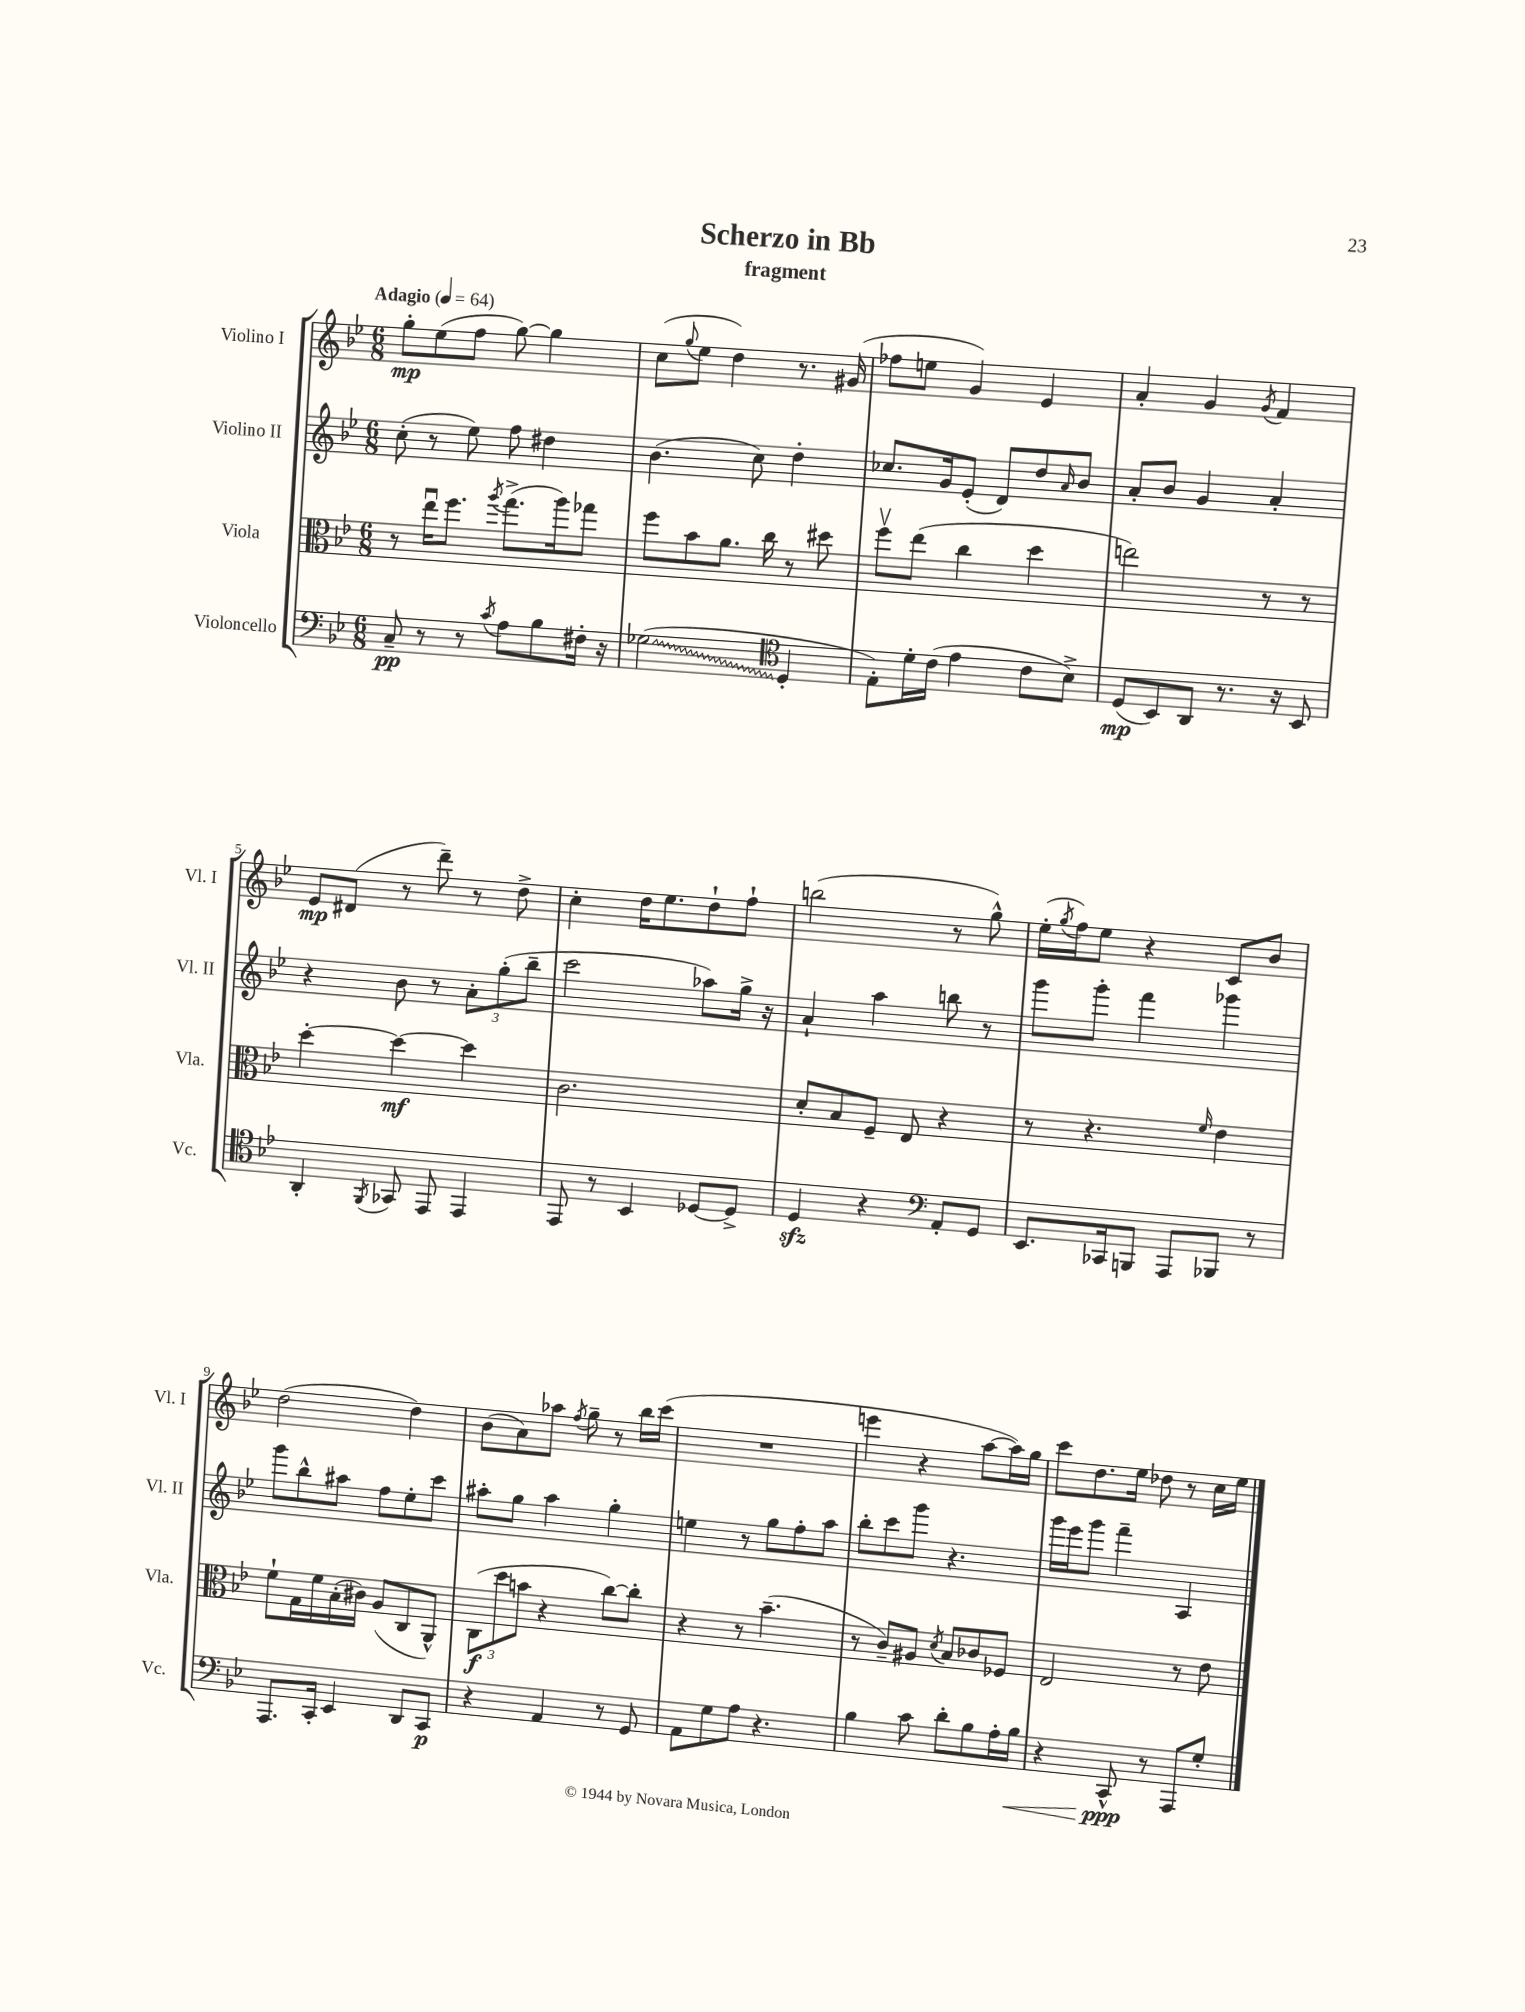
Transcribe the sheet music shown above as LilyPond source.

\header { title = "Scherzo in Bb" subtitle = "fragment" }
<<
\new StaffGroup <<
\new Staff = "s0" \with { instrumentName = "Violino I" shortInstrumentName = "Vl. I" } {
    \clef treble \key bes \major \numericTimeSignature \time 6/8 \tempo "Adagio" 4 = 64
    g''8-.\mp ees''8( f''8 g''8~) g''4 |
    c''8( \appoggiatura { g''8 } ees''8 d''4) r8. gis'16( |
    fes''8 e''8 g'4) ees'4 |
    a'4-. g'4 \acciaccatura { g'8 } f'4 |
    ees'8\mp dis'8( r8 d'''8--) r8 d''8-> |
    c''4-. d''16 ees''8. d''8-! f''8-! |
    b''2( r8 g''8-^) |
    ees''16-.( \acciaccatura { g''8 } f''16) ees''8 r4 c'8 bes'8 |
    d''2( d''4) |
    bes'8( a'8) aes''8 \acciaccatura { f''8 } g''8-- r8 bes''16 c'''16( |
    R2. |
    e'''4 r4 a''8~ a''16) g''16 |
    c'''8 d''8. ees''16 des''8 r8 c''16 ees''16 \bar "|." |
}
\new Staff = "s1" \with { instrumentName = "Violino II" shortInstrumentName = "Vl. II" } {
    \clef treble \key bes \major \numericTimeSignature \time 6/8
    c''8-.( r8 ees''8) f''8 dis''4 |
    bes'4.( c''8) d''4-. |
    ces''8. g'16 ees'8-.( d'8) d''8 \grace { a'16 } bes'8 |
    a'8-. bes'8 g'4 a'4-. |
    r4 bes'8 r8 \tuplet 3/2 { a'8-. g''8-.( bes''8-- } |
    c'''2 aes''8) g''16-> r16 |
    a'4-! a''4 b''8 r8 |
    g'''8 g'''8-. f'''4 ges'''4 |
    g'''8 bes''8-^ ais''8 f''8 ees''8-. c'''8 |
    ais''8-. g''8 ais''4 g''4-. |
    e''4 r8 g''8 f''8-. a''8 |
    bes''8-. c'''8 g'''8 r4. |
    g'''16 ees'''16 g'''8 f'''4-- a4 \bar "|." |
}
\new Staff = "s2" \with { instrumentName = "Viola" shortInstrumentName = "Vla." } {
    \clef alto \key bes \major \numericTimeSignature \time 6/8
    r8 ees''16\downbow f''8. \acciaccatura { a''8 } g''8.->( a''16) ges''8 |
    f''8 bes'8 a'8. c''16 r8 dis''8 |
    f''8\upbow ees''8( c''4 d''4 |
    e''2) r8 r8 |
    d''4~-. d''4~\mf d''4 |
    c'2. |
    d'8-. bes8 f8-- ees8 r4 |
    r8 r4. \grace { f'16 } ees'4 |
    f'8-! g16 f'16 bes16-.( cis'16) a8( c8 a,8-^) |
    \tuplet 3/2 { c8\f( d''8 b'8 } r4 c''8~) c''8-. |
    r4 r8 bes'4.--( |
    r8 c'8--) ais8 \acciaccatura { d'8 } bes8 ces'8 fes8 |
    ees2 r8 ees'8 \bar "|." |
}
\new Staff = "s3" \with { instrumentName = "Violoncello" shortInstrumentName = "Vc." } {
    \clef bass \key bes \major \numericTimeSignature \time 6/8
    c8--\pp r8 r8 \acciaccatura { c'8 } a8 bes8 fis16-. r16 |
    \once \override Glissando.style = #'zigzag ges2\glissando( \clef tenor d4-. |
    ees8-.) d'16-. c'16( ees'4 c'8 bes8->) |
    d8\mp( bes,8) a,8 r8. r16 bes,8 |
    a,4-. \acciaccatura { f,8 } ges,8 ees,8 ees,4 |
    ees,8 r8 bes,4 des8~ des8-> |
    d4\sfz r4 \clef bass a,8-. g,8 |
    ees,8. ces,16 b,,8 a,,8 bes,,8 r8 |
    a,,8. c,16-. ees,4 d,8 c,8\p |
    r4 a,4 r8 g,8 |
    a,8 g8 a8 r4. |
    bes4 c'8 d'8-. bes8 a16-. bes16\< |
    r4 c,8-^\ppp\! r8 a,,8 g8-. \bar "|." |
}
>>
>>
